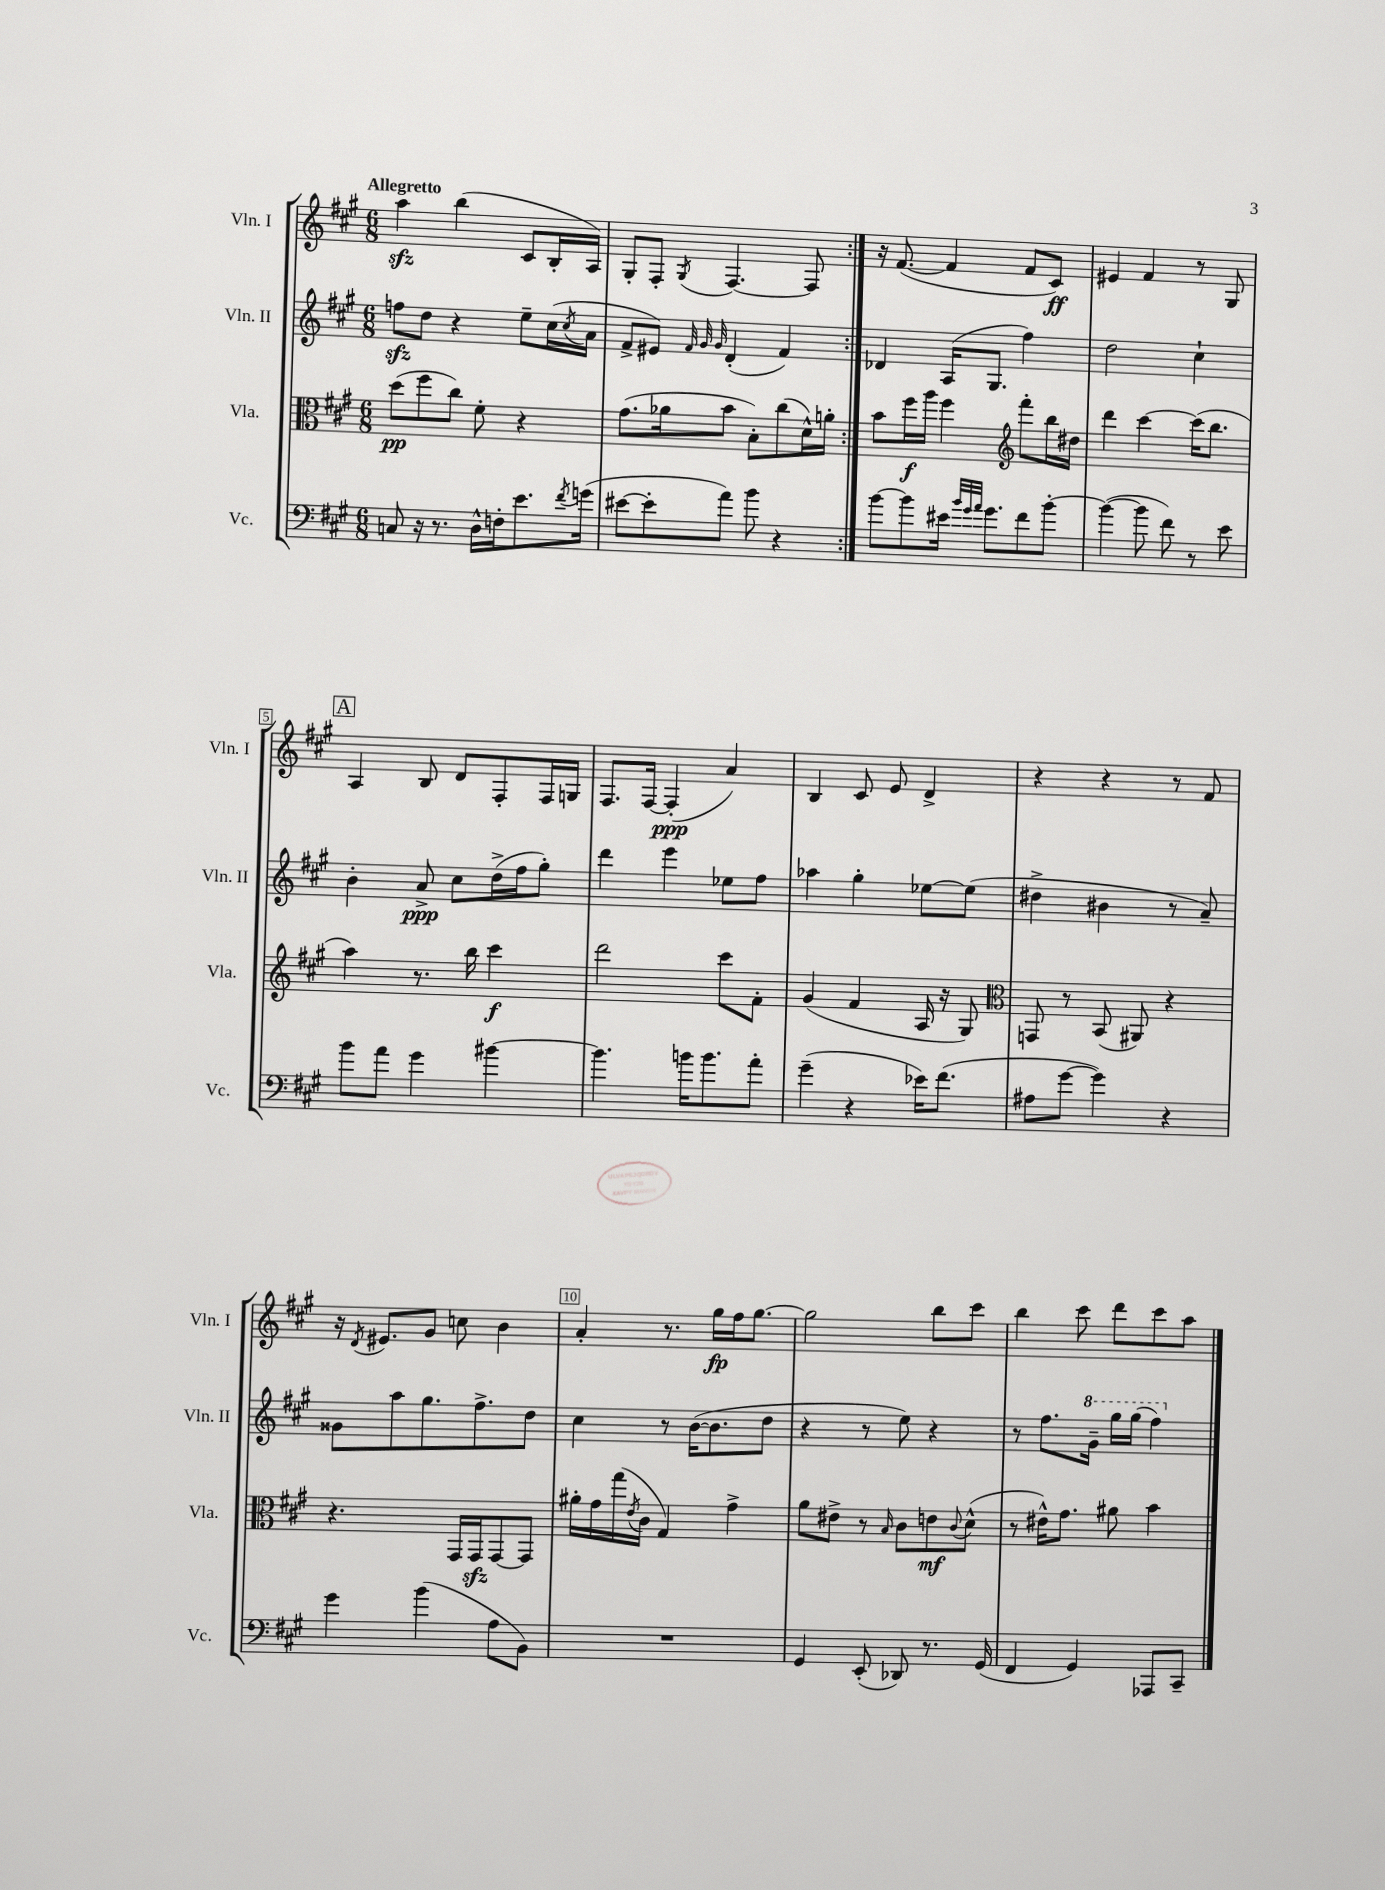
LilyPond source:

<<
\new StaffGroup <<
\new Staff = "s0" \with { instrumentName = "Vln. I" shortInstrumentName = "Vln. I" } {
    \clef treble \key a \major \numericTimeSignature \time 6/8 \tempo "Allegretto"
    \repeat volta 2 { a''4\sfz b''4( cis'8 b16-. a16) |
    gis8-. fis8-. \acciaccatura { gis8 } fis4.~ fis8 | }
    r16 fis'8.~( fis'4 fis'8 cis'8\ff) |
    eis'4 fis'4 r8 gis8 |
    \mark \markup { \box "A" } a4 b8 d'8 fis8-. fis16 g16 |
    fis8. fis16~ fis4-.\ppp( a'4) |
    b4 cis'8 e'8 d'4-> |
    r4 r4 r8 fis'8 |
    r16 \acciaccatura { d'8 } eis'8. gis'8 c''8 b'4 |
    a'4-. r8. gis''16\fp fis''16 gis''8.~ |
    gis''2 b''8 cis'''8 |
    b''4 cis'''8 d'''8 cis'''8 a''8 \bar "|." |
}
\new Staff = "s1" \with { instrumentName = "Vln. II" shortInstrumentName = "Vln. II" } {
    \clef treble \key a \major \numericTimeSignature \time 6/8
    \repeat volta 2 { f''8\sfz d''8 r4 e''8-- cis''16( \acciaccatura { cis''8 } a'16 |
    fis'8-> eis'8) \grace { fis'32 gis'32 gis'32 } d'4-.( fis'4) | }
    des'4 a16( gis8. fis''4) |
    d''2 cis''4-! |
    \mark \markup { \box "A" } b'4-. a'8->\ppp cis''8 d''16->( fis''16 gis''8-.) |
    d'''4 e'''4 ees''8 fis''8 |
    aes''4 gis''4-. ees''8~ ees''8( |
    dis''4-> bis'4 r8 a'8--) |
    gisis'8 a''8 gis''8. fis''8.-> d''8 |
    cis''4 r8 b'16~( b'8. d''8 |
    r4 r8 e''8) r4 |
    r8 fis''8. \ottava #1 gis''16-- gis'''16 gis'''16( fis'''4) \ottava #0 \bar "|." |
}
\new Staff = "s2" \with { instrumentName = "Vla." shortInstrumentName = "Vla." } {
    \clef alto \key a \major \numericTimeSignature \time 6/8
    \repeat volta 2 { d''8\pp( fis''8 cis''8) fis'8-. r4 |
    gis'8.( aes'16 b'8 b8-.) cis''8( d'16-^) a'16-. | }
    b'8 fis''16\f a''16 fis''4 \clef treble fis'''8-. b''16 dis''16 |
    d'''4 cis'''4~ cis'''16( b''8. |
    \mark \markup { \box "A" } a''4) r8. b''16 cis'''4\f |
    d'''2 cis'''8 fis'8-. |
    gis'4( fis'4 a16 r16 gis8) |
    \clef alto g,8 r8 b,8( ais,8) r4 |
    r4. gis,16 gis,16\sfz gis,8~ gis,8 |
    ais'16-. gis'16 gis''16( \acciaccatura { e'8 } cis'16 gis4) gis'4-> |
    a'8 eis'8-> r8 \grace { b16 } cis'8 e'8\mf \appoggiatura { cis'8 } d'8-^( |
    r8 eis'16-^) gis'8. ais'8 b'4 \bar "|." |
}
\new Staff = "s3" \with { instrumentName = "Vc." shortInstrumentName = "Vc." } {
    \clef bass \key a \major \numericTimeSignature \time 6/8
    \repeat volta 2 { c8 r16 r8. d16-^ f16-. e'8. \acciaccatura { fis'8 } g'16( |
    eis'8~ eis'8-. a'8) b'8 r4 | }
    b'8~ b'8 eis'16 \grace { b'32 gis'32 a'32 } gis'8. fis'8 b'8~-. |
    b'4~( b'8 fis'8) r8 e'8 |
    \mark \markup { \box "A" } b'8 a'8 gis'4 bis'4~ |
    bis'4. b'16 b'8. a'8-. |
    gis'4--( r4 ees'16) fis'8.( |
    ais8 gis'8~ gis'4) r4 |
    gis'4 b'4( a8 b,8) |
    R2. |
    gis,4 e,8-.( des,8) r8. gis,16( |
    fis,4 gis,4) aes,,8 cis,8-- \bar "|." |
}
>>
>>
\layout { \context { \Score \override BarNumber.break-visibility = ##(#f #t #t) barNumberVisibility = #(every-nth-bar-number-visible 5) \override BarNumber.stencil = #(make-stencil-boxer 0.1 0.3 ly:text-interface::print) } }
